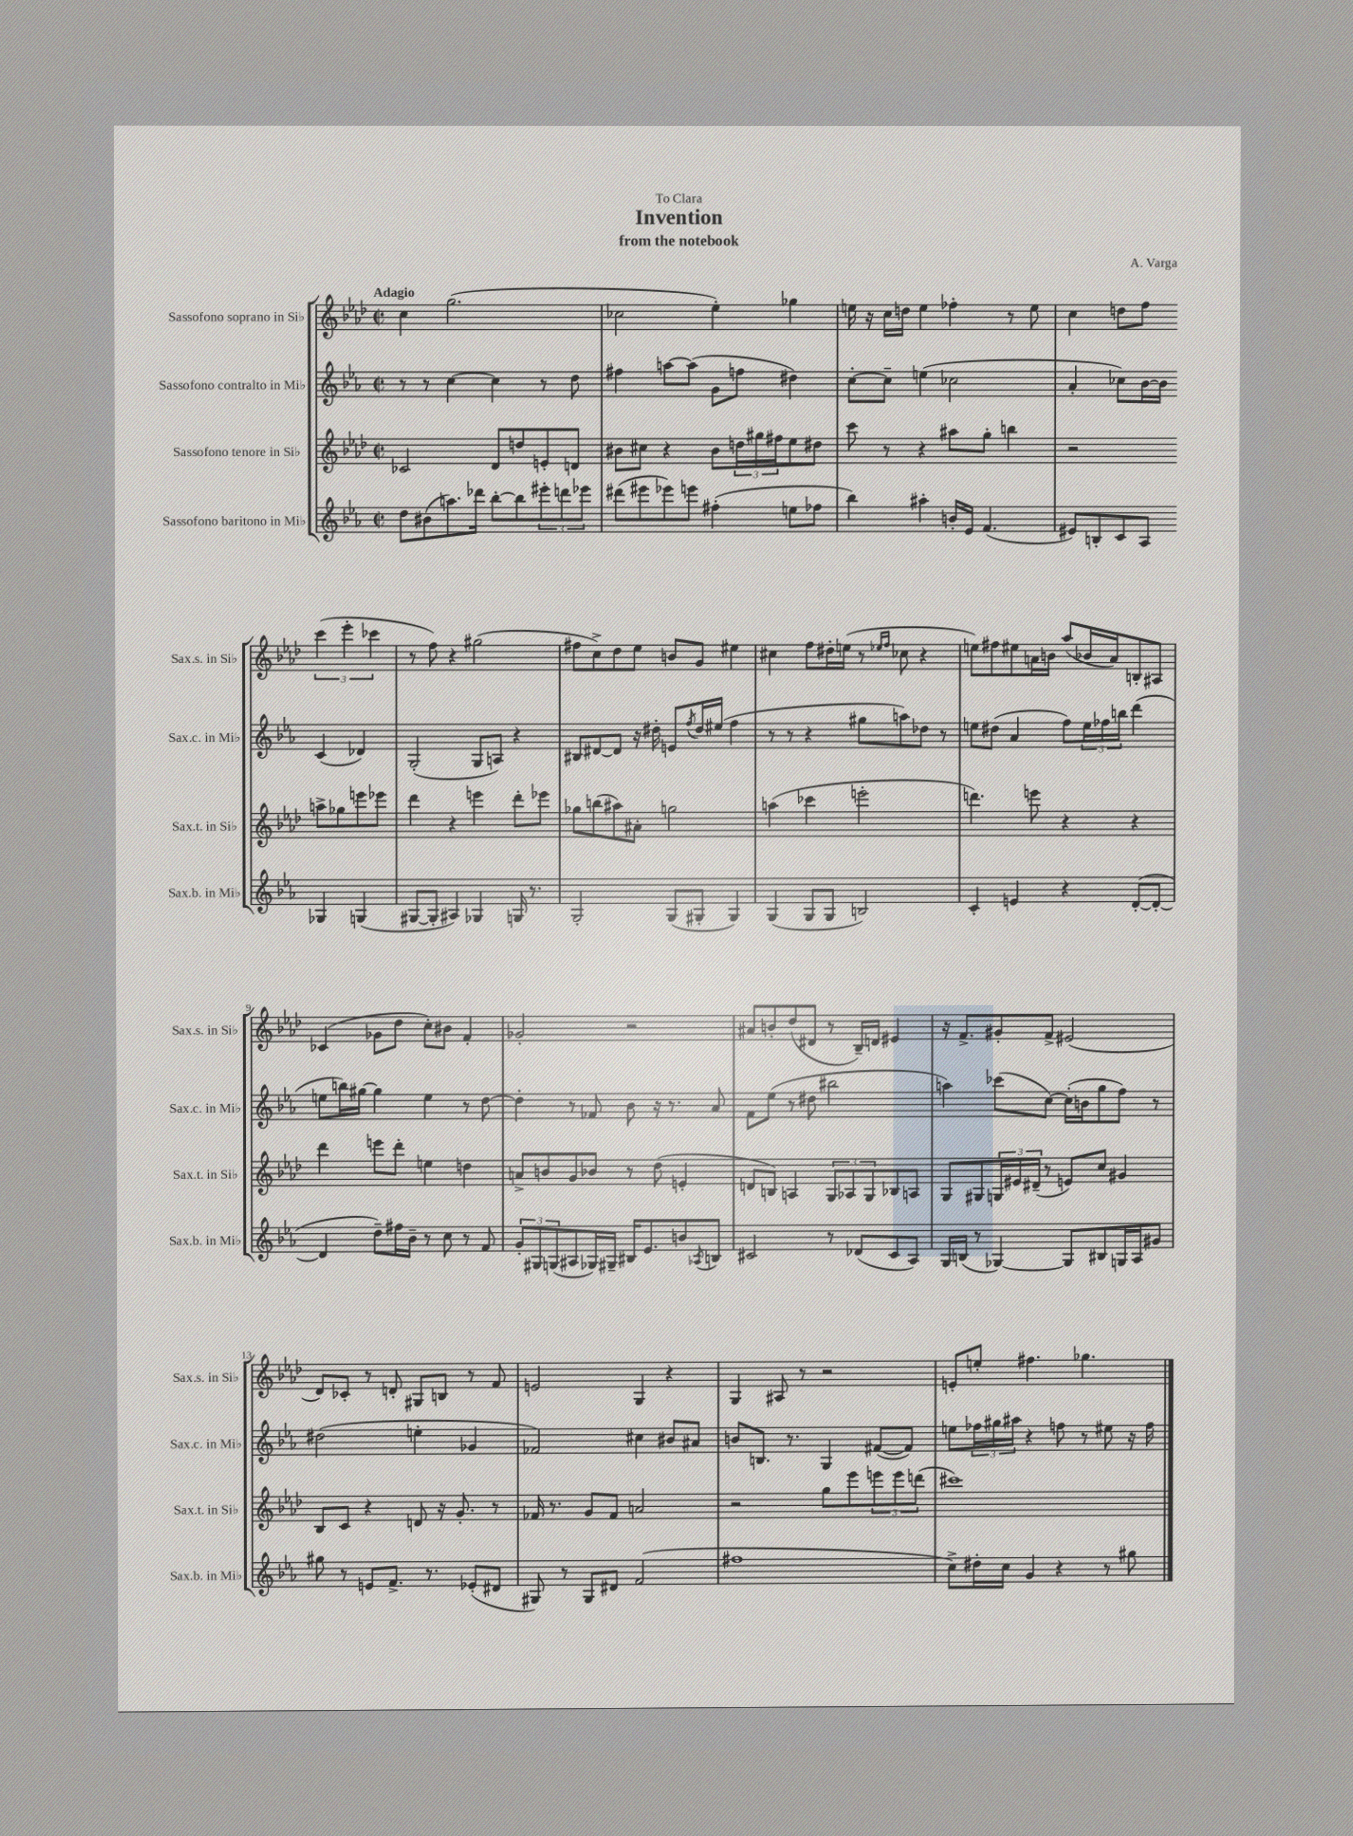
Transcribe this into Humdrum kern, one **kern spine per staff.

**kern	**kern	**kern	**kern
*part4	*part3	*part2	*part1
*staff4	*staff3	*staff2	*staff1
*I"Sassofono baritono in Mi♭	*I"Sassofono tenore in Si♭	*I"Sassofono contralto in Mi♭	*I"Sassofono soprano in Si♭
*I'Sax.b. in Mi♭	*I'Sax.t. in Si♭	*I'Sax.c. in Mi♭	*I'Sax.s. in Si♭
*clefG2	*clefG2	*clefG2	*clefG2
*k[b-e-a-]	*k[b-e-a-d-]	*k[b-e-a-]	*k[b-e-a-d-]
*M2/2	*M2/2	*M2/2	*M2/2
*met(c|)	*met(c|)	*met(c|)	*met(c|)
=1	=1	=1	=1
!	!	!	!LO:TX:a:B:t=Adagio
8dd\L	2c-X/	8r	4cc\
(8b#X\	.	8r	.
8.aan\)	.	[4cc\	(2.gg\
16ddd-X\Jk	.	.	.
[8bb-'\L	8d-/L	4cc\]	.
8bb-\]	8ddn/	.	.
12eee#X'\	8en'/	8r	.
12dddn\	.	.	.
.	8dn/J	8dd\	.
12eee-X\J	.	.	.
=2	=2	=2	=2
(8ddd#X\L	8b#X\L	4ff#X\	2cc-X\
8eee#X\	8cc#X\J	.	.
8eee-X\)	4r	[8aan\L	.
8eeen\J	.	(8aa\J]	.
(4ff#X'\	8b#\L	8g\L	4ee-'\)
.	24ddn\L	8ffn\J	.
.	24gg#X\	.	.
.	24ff#X\J	.	.
8een\L	8ee-\	4dd#X\)	4gg-X\
8ff-X\J	8dd#X\J	.	.
=3	=3	=3	=3
4bb-\)	8ccc\	[8cc'\L	16een\
.	.	.	16r
.	8r	8cc~\J]	16cc\LL
.	.	.	16ddn\JJ
4aa#X'\	4r	(4een\	4ee\
16bn'/LL	8aa#X\L	2cc-X\	4ff-X'\
16e-/JJ	.	.	.
(4.f/	8gg'\J	.	.
.	4bbn\	.	8r
.	.	.	8ee\
=4	=4	=4	=4
8e#X/L)	2r	4a-'/	4cc\
8Bn'/	.	.	.
8c/	.	8cc-X\L)	8ddn\L
8A-/J	.	[16b-\L	8ff\J
.	.	16b-\JJ]	.
4G-X/	8aan^\L	(4c/	(6ccc\
.	8gg-X\	.	.
.	.	.	6eee-'\
(4Gn/	8eeen\	4d-X/)	.
.	.	.	6ccc-X\
.	8eee-X\J	.	.
!!LO:LB:g=z
=5	=5	=5	=5
[8G#X/L	4ddd-\	(2G'/	8r
8G#'/J]	.	.	8ff\)
4A#X/)	4r	.	4r
4G-X/	4eeen\	8G/L	(2gg#X\
.	.	8An/J)	.
16Gn/	8ddd-'\L	4r	.
8.r	.	.	.
.	8eee-X\J	.	.
=6	=6	=6	=6
2G'/	8gg-X\L	8B#X/L	8ff#X\L
.	(8bbn\	[8d#X/	8cc^\)
.	8aa#X\)	8d#/J]	8dd-\
.	8a#X'\J	16r	8ee-\J
.	.	16dd#X'\	.
(8G/L	2ggn\	8en/L	8bn/L
.	.	8qff/	.
8G#X'/J	.	16dd#/L	8g/J
.	.	(16ee#X/JJ	.
4G#/)	.	4ff\	4ee#X\
=7	=7	=7	=7
(4G/	(4aan\	8r	4cc#X\
.	.	8r	.
8G/L	4ccc-X\	4r	8ff\L
8G/J	.	.	16dd#X'\L
.	.	.	(16een\JJ
2Bn/)	2eeen'\	8gg#X\L	8r
.	.	.	16qqee-X/LL
.	.	.	16qqff/JJ
.	.	8aan\)	8cc-X\
.	.	8dd-X\J	4r
.	.	8r	.
=8	=8	=8	=8
4c'/	4.dddn\)	8een\L	8een\L)
.	.	(8dd#X\J	8ff#X\
4en/	.	4a-/	8ee#X\
.	8eeen\	.	16an\L
.	.	.	16bn\JJ
4r	4r	8ff\L)	(8aa-/L
.	.	24ee\L	16b-X/L
.	.	24ff-X\	.
.	.	.	16a/J)
.	.	24bbn\JJ	.
([8d'/L	4r	(4ddd\	8Bn'/
8d'/J_	.	.	8A#X/J
!!LO:LB:g=z
=9	=9	=9	=9
4d/]	4ddd-\	8een\L	(4c-X/
.	.	16bbn\L)	.
.	.	[16gg#X\JJ	.
8dd~\L)	8eeen\L	4gg#\]	8g-X\L
16ff#X\L	8ddd-'\J	.	8dd-\J
16b-~\JJ	.	.	.
8r	4een\	4ee\	8cc'\L)
8cc\	.	.	8b#X\J
8r	4ddn\	8r	4f'/
8f/	.	[8dd\	.
=10	=10	=10	=10
12g'/L	8an^/L	4dd'\]	2g-X'/
12G#X/	.	.	.
.	8bn/	.	.
(12Gn/	.	.	.
8A#X/	8g/	8r	.
16G-X/L)	8b-X/J	8f-X/	.
16G#X~/JJ	.	.	.
16B#X/KL	8r	8b-\	2r
8.e-/	.	.	.
.	(8dd-\	16r	.
.	.	8.r	.
8bn/	4en'/	.	.
8qA-X/	.	.	.
8Bn/J	.	8a-/	.
=11	=11	=11	=11
2c#X/	8dn/L	8f\L	8a#X/L
.	8Bn/J)	(8ee-\J	8bn'/
.	4An/	8r	(8dd-/
.	.	8dd#X\	8d#X/J
8r	12G/L	2bb#X\	8r
.	12A-X/	.	.
(8d-X/L	.	.	16B-~/LL)
.	12G/	.	.
.	.	.	16dn/JJ
8c#/	8B-X/	.	4e#X/
8A-/J)	8An/J	.	.
=12	=12	=12	=12
16G/LL	8G/L	4aan\)	16r
(16Bn/JJ	.	.	8.f^/L
8r	8G#X/	.	.
[4G-X/)	24Gn/L	(8ccc-X\L	8g#X'/
.	24e#X/	.	.
.	(24d#X~/JJ	.	.
.	8r	[8cc\J)	8f^/J
8G-/L]	8en/L)	(16cc'\LL]	(2e#X/
.	.	16bn\J	.
8B#X/	8cc/J	8gg\	.
16Gn/L	4g#X/	8ff\J)	.
16A-/J	.	.	.
8g#X/J	.	8r	.
!!LO:LB:g=z
=13	=13	=13	=13
8gg#X\	8B-/L	(2dd#X\	8d-/L)
8r	8c/J	.	8c-X'/J
8en/L	4r	.	8r
8.f^/J	.	.	8dn'/
.	8dn/	4een'\	8G#X/L
8.r	.	.	.
.	16r	.	8Bn/J
.	8.g'/	.	.
(8e-X'/L	.	4g-X/	8r
8d#X/J	8r	.	8f/
=14	=14	=14	=14
8G#X/)	16f-X/	2f-X/)	2en/
.	8.r	.	.
8r	.	.	.
8G#/L	8g/L	.	.
8d#X/J	8f-/J	.	.
(2f/	2an/	4cc#X\	4G/
.	.	8b#X/L	4r
.	.	8a#X/J	.
=15	=15	=15	=15
1ff#X	2r	8bn/L	4G/
.	.	8.Bn/J	.
.	.	.	8A#X/
.	.	8.r	.
.	.	.	8r
.	8gg\L	4G/	2r
.	8eee-\	.	.
.	12eeen\	([8f#X/L	.
.	12eee\	.	.
.	.	8f#/J])	.
.	(12dddn\J	.	.
=16	=16	=16	=16
8cc^\L)	1ccc#X)	8een\L	8en'/L
16dd#X'\L	.	24ff-X\L	8een'/J
.	.	24gg#X\	.
16cc\JJ	.	.	.
.	.	24aa#X\JJ	.
4g/	.	4r	4.ff#X\
4r	.	8ffn\	.
.	.	8r	4.gg-X\
8r	.	8ee#X\	.
8gg#X\	.	16r	.
.	.	16ff\	.
==	==	==	==
*-	*-	*-	*-
